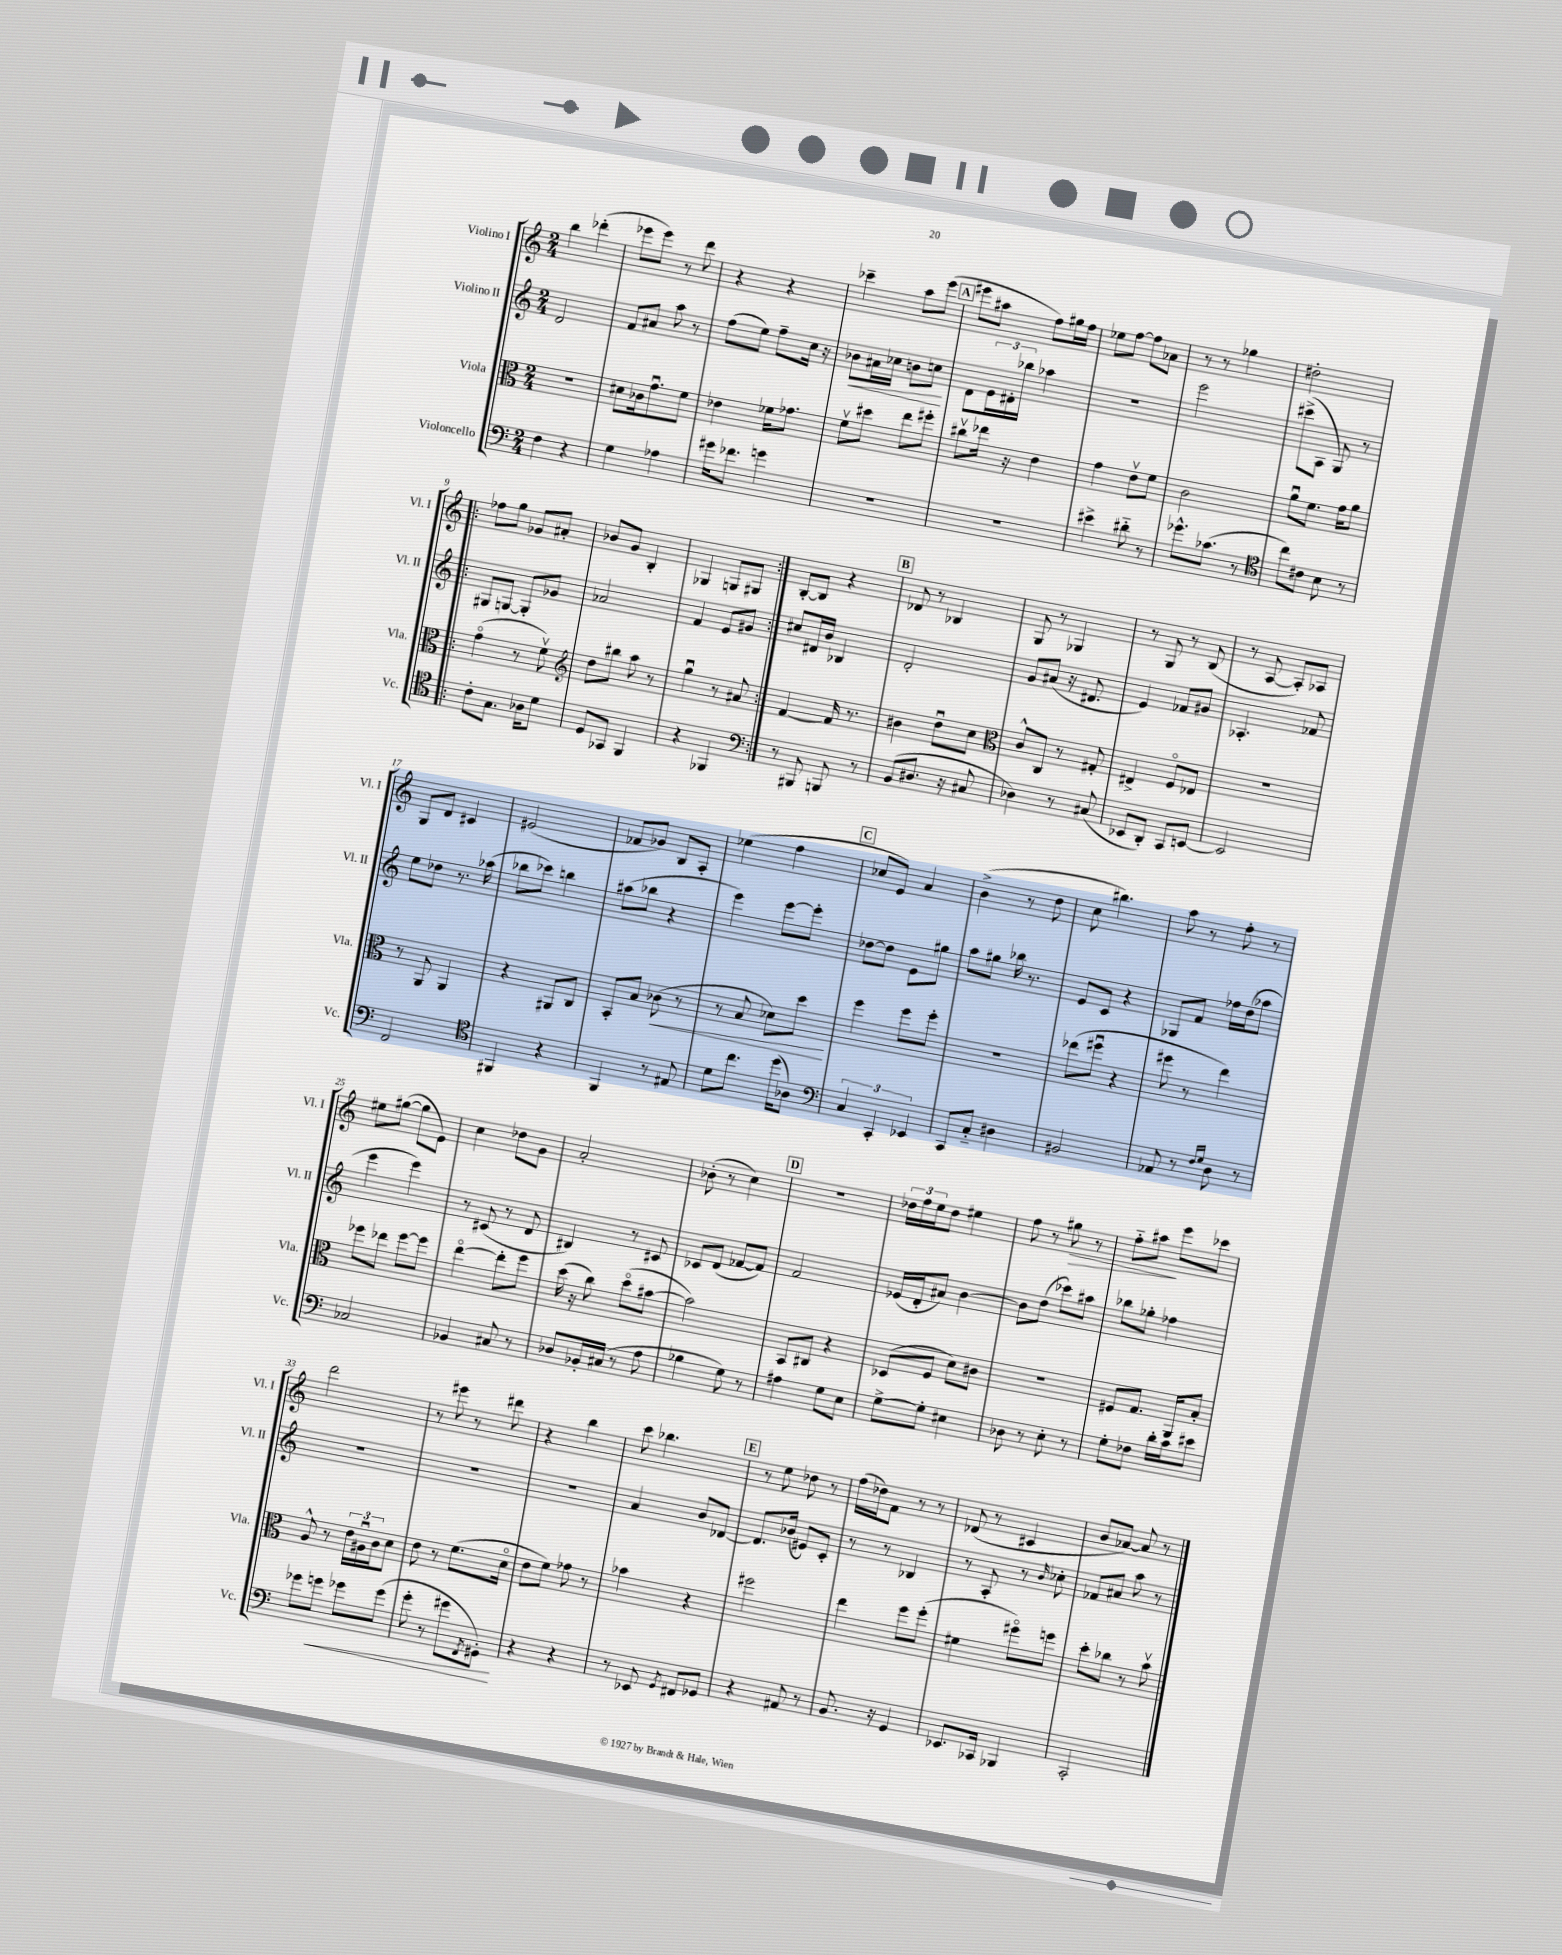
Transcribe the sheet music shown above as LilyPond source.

<<
\new StaffGroup <<
\new Staff = "s0" \with { instrumentName = "Violino I" shortInstrumentName = "Vl. I" } {
    \clef treble \key c \major \numericTimeSignature \time 2/4
    b''4 des'''4-.( |
    ees'''8 ees'''8) r8 d'''8 |
    r4 r4 |
    ces'''4-- a''8 e'''8( |
    \mark \markup { \box "A" } eis'''8 ais''8 f''8) gis''16 f''16 |
    ees''8 f''8~ f''8 aes'8 |
    r8 r8 ges''4 |
    dis''2-. |
    \repeat volta 2 { fes''8 g''8 ges'8 ais'8-. |
    bes'8 g'8 b4-. |
    ges4 g8 gis8 | }
    b8~-. b8 r4 |
    \mark \markup { \box "B" } des'8 r8 bes4 |
    g8 r8 ges4 |
    r8 g8 r8 b8( |
    r8 a8~ a8-.) aes8 |
    g8 d'8 cis'4 |
    eis'2( |
    fes'8 ges'8) b8 a8-. |
    ees''4( f''4 |
    \mark \markup { \box "C" } ces''8 e'8) a'4 |
    b'4->( r8 d''8 |
    c''8 bis''4.) |
    a''8 r8 f''8-. r8 |
    eis''8 gis''8~( gis''8 e'8) |
    c''4 des''8 g'8 |
    a'2-. |
    bes'8-.( r8 c''4) |
    \mark \markup { \box "D" } r2 |
    \tuplet 3/2 { des''16 f''16 e''16 } des''8 eis''4 |
    f''8 r8 gis''8\> r8 |
    f''8-_ ais''8\! e'''8 ces'''8 |
    d'''2 |
    r8 eis'''8 r8 dis'''8 |
    r4 b''4 |
    c'''8 bes''4. |
    \mark \markup { \box "E" } r8 e''8 des''8 r8 |
    f''16( des''16) f'8 r8 r8 |
    des'8( r8 cis'4 |
    b'8 aes'8~) aes'8 r8 \bar "|." |
}
\new Staff = "s1" \with { instrumentName = "Violino II" shortInstrumentName = "Vl. II" } {
    \clef treble \key c \major \numericTimeSignature \time 2/4
    d'2 |
    f'8 ais'8 a''8 r8 |
    f''8( e''8) f''8-- c''16 r16 |
    bes'8\< ais'16 ces''16 b'8 c''8\! |
    \mark \markup { \box "A" } d'8 \tuplet 3/2 { e'16 dis'16-. bes''16 } aes''4 |
    r2 |
    e'''2 |
    cis'''8->( a8 g8) r8 |
    \repeat volta 2 { gis8 g8~ g8-. ges'8 |
    aes'2 |
    f'4 e'8 gis'8 | }
    cis''8 dis'16 b'16 bes4 |
    \mark \markup { \box "B" } d'2-. |
    g'8 ais'8( r16 dis'8. |
    e'4) fes'8 gis'8 |
    aes4.-. fes'8 |
    e''8 des''8 r8. aes''16( |
    bes''8 ces'''8) b''4 |
    ais''8( bes''8 r4 |
    e'''4) e'''8~ e'''8-. |
    \mark \markup { \box "C" } des''8~ des''8 e'8 gis''8 |
    a''8 gis''8 bes''16 r8. |
    e'8 c'8 r4 |
    ges8 f'8 fes''16 d''16( aes''8 |
    e'''4 e'''4) |
    r8 cis'8( r8 d'8 |
    bis4) r8 cis'8 |
    ces'8 d'8( fes'8~ fes'8) |
    \mark \markup { \box "D" } f'2 |
    ees'16( d'16-. ais'8) b'4~ |
    b'8 d''8( ces'''8) ais''8 |
    bes''8 ges''8-. fes''4 |
    R2 |
    R2 |
    R2 |
    a'4 b'8 des'8~ |
    \mark \markup { \box "E" } des'8. bes'16( eis'8) c'8-. |
    r8 r8 bes4 |
    r8 a8-. r8 \grace { b'16 } ces''8-. |
    fes'8 ais'8 a''8 r8 \bar "|." |
}
\new Staff = "s2" \with { instrumentName = "Viola" shortInstrumentName = "Vla." } {
    \clef alto \key c \major \numericTimeSignature \time 2/4
    R2 |
    dis'8 ces'16 g'8.\downbow f'8 |
    ees'4 fes'16 ges'8. |
    f'8\upbow dis''8 e''8 fis''8-. |
    \mark \markup { \box "A" } cis''8\upbow ees''16 r16 e'4 |
    g'4 e'8\upbow f'8 |
    c'2 |
    a'8\downbow f'8. g'16 a'8 |
    \repeat volta 2 { g'4\flageolet( r8 f'8\upbow) |
    \clef treble d''8 bis''8 a''8 r8 |
    g''4\downbow r8 ais'8 | }
    f'4~ f'16 r8. |
    \mark \markup { \box "B" } bis'4 d''8\downbow c''8 |
    \clef alto c'8-^ c8 r8 gis8-. |
    eis4-> f8\flageolet ees8 |
    r2 |
    r8 a,8 a,4 |
    r4 ais,8 c8 |
    b,8-. b8 ces'8\<( r8 |
    r8 b8 des'8) d''8\! |
    \mark \markup { \box "C" } f''4 f''8 f''8-. |
    R2 |
    ees''8( fis''8\downbow r4 |
    fis''8 r8 e''4) |
    fes''8 ees''8 fes''8~ fes''8 |
    e''4~\flageolet e''8-. f''8 |
    d''16( r16 c''8) d''8\flageolet( bis'8~ |
    bis'2) |
    \mark \markup { \box "D" } b,8 cis8 r4 |
    des8( f8 d'8) cis'8 |
    R2 |
    fis8 g8. a,16 b8-. |
    a8-^ r8 \tuplet 3/2 { e'16 ais16\downbow c'16 } d'8 |
    e'8 r8 f'8.( d'16\flageolet |
    e'8 f'8) ges'8 r8 |
    bes'4 r4 |
    \mark \markup { \box "E" } fis''2 |
    e''4 f''8 f''8-.( |
    fis'4 fis''8\flageolet) f''8 |
    d''8-. ces''8 r8 b'8\upbow \bar "|." |
}
\new Staff = "s3" \with { instrumentName = "Violoncello" shortInstrumentName = "Vc." } {
    \clef bass \key c \major \numericTimeSignature \time 2/4
    f4 r4 |
    g4 aes4 |
    gis'16 fes'8. g'4 |
    R2 |
    \mark \markup { \box "A" } R2 |
    eis'4-> dis'8-_ r8 |
    ges'8.-^ ces'8.( r8 |
    \clef tenor c''8) cis'8 b8 r8 |
    \repeat volta 2 { c'8-. g8. aes16 d'8 |
    d8 ges,8 f,4 |
    r4 fes,4 | }
    \clef bass r8 bis,,8 b,,8 r8 |
    \mark \markup { \box "B" } b,8( dis8. r16 cis8 |
    des4) r8 cis8( |
    ees,8 d,8-.) c,8 e,8~ |
    e,2 |
    f,2 |
    \clef tenor fis,4 r4 |
    f,4 r8 eis8 |
    d'8 c''8. d''16( aes8) |
    \mark \markup { \box "C" } \clef bass \tuplet 3/2 { c4 c,4-. ees,4 } |
    c,8 c8-_ dis4 |
    bis,2 |
    aes,8 r8 \grace { f16 g16 } d8 r8 |
    ces2 |
    bes,4 cis8 r8 |
    des8 bes,16-. cis16( r8 a8 |
    bes4 g8) r8 |
    \mark \markup { \box "D" } ais4 g8 e8 |
    g8~-> g8-. eis4 |
    des8 r8 e8-. r8 |
    g8-. fes8 d'16-. c'16 eis'8 |
    ges'8 g'8\< ges'8 ges'8( |
    g'8-. r8 gis'8 \acciaccatura { f,8 } gis,8-.\!) |
    r4 r4 |
    r8 ees,8 \acciaccatura { g,8 } fis,8 ges,8 |
    \mark \markup { \box "E" } r4 ais,8 r8 |
    b,8. r16 g,4 |
    ees,8. ces,16 bes,,4 |
    c,2-. \bar "|." |
}
>>
>>
